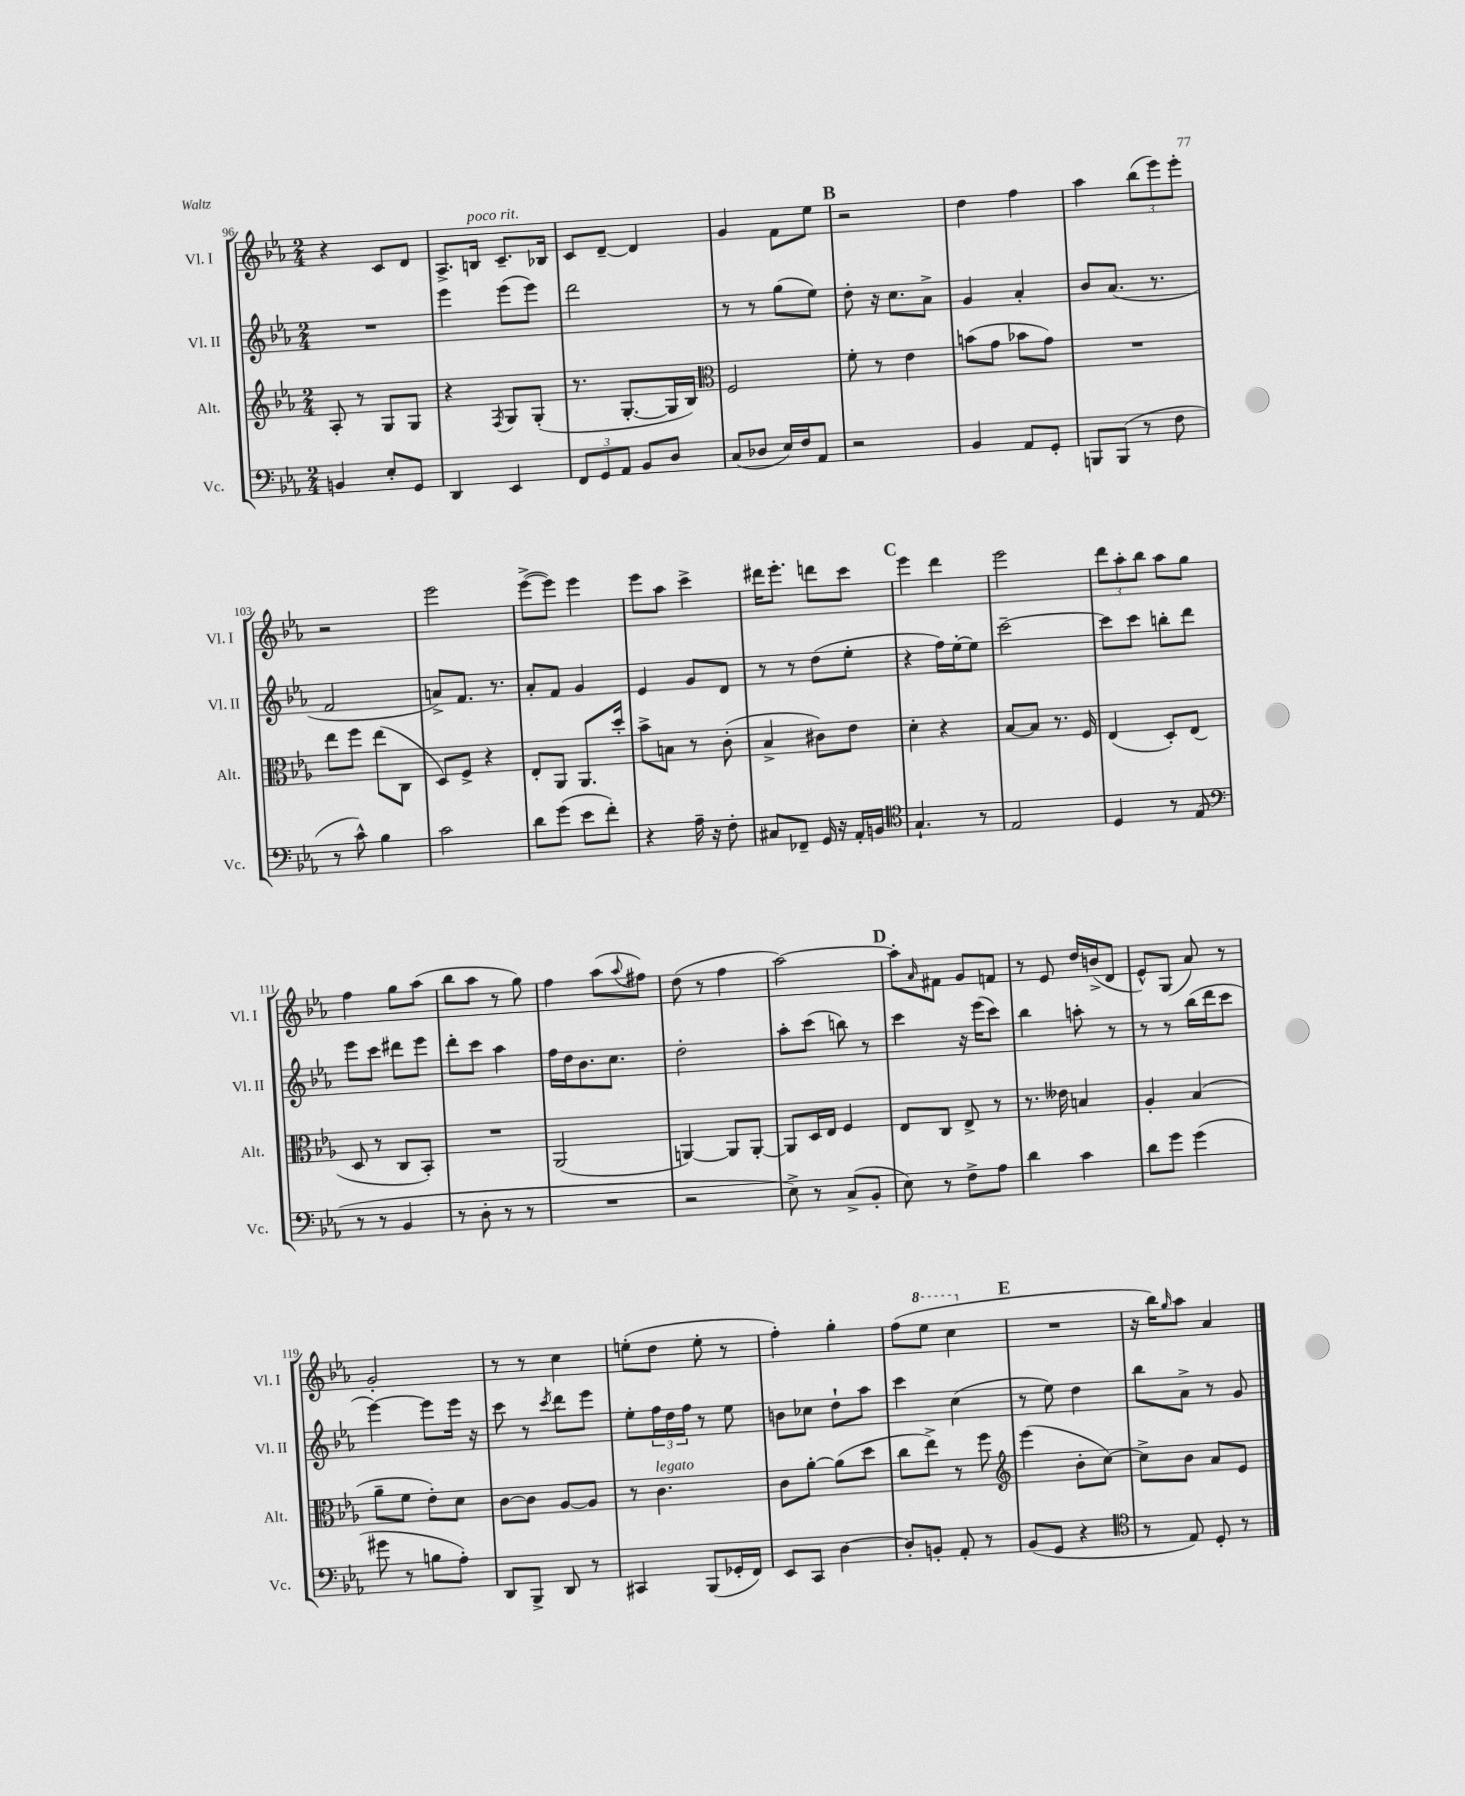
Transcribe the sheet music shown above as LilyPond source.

<<
\new StaffGroup <<
\new Staff = "s0" \with { instrumentName = "Vl. I" shortInstrumentName = "Vl. I" } {
    \clef treble \key ees \major \numericTimeSignature \time 2/4
    r4 c'8 d'8 |
    aes8.-> b16^\markup { \italic "poco rit." } c'8.-- bes16 |
    c'8 d'8~-- d'4 |
    g'4 f'8 ees''8 |
    \mark \markup { \bold "B" } r2 |
    d''4 f''4 |
    aes''4 \tuplet 3/2 { bes''8( ees'''8) ees'''8-. } |
    r2 |
    ees'''2 |
    ees'''8~->( ees'''8) ees'''4 |
    ees'''8 aes''8 c'''4-> |
    dis'''16 ees'''8.-. d'''8 c'''8 |
    \mark \markup { \bold "C" } ees'''4 d'''4 |
    ees'''2 |
    \tuplet 3/2 { d'''8 aes''8-. bes''8 } aes''8 g''8 |
    f''4 g''8 aes''8( |
    bes''8 aes''8 r8 g''8) |
    f''4 aes''8( \appoggiatura { aes''8 } fis''8) |
    d''8( r8 f''4 |
    aes''2~) |
    \mark \markup { \bold "D" } aes''8-. \grace { aes'16 } fis'8 g'8 f'8 |
    r8 ees'8 d''16 b'16->( d'8 |
    ees'8-^) g8( aes'8) r8 |
    g'2-. |
    r8 r8 c''4 |
    e''8-.( d''8 e''8-. r8 |
    f''4-.) g''4-. |
    f''8( \ottava #1 ees'''8 c'''4 \ottava #0 |
    \mark \markup { \bold "E" } R2 |
    r16 bes''16) \grace { g''16 } aes''8 aes'4 \bar "|." |
}
\new Staff = "s1" \with { instrumentName = "Vl. II" shortInstrumentName = "Vl. II" } {
    \clef treble \key ees \major \numericTimeSignature \time 2/4
    R2 |
    ees'''4 ees'''8( ees'''8) |
    d'''2 |
    r8 r8 g''8( ees''8) |
    \mark \markup { \bold "B" } d''8-. r16 c''8. aes'8-> |
    g'4 aes'4-. |
    bes'8 aes'8.( r8. |
    f'2 |
    a'8->) f'8. r8. |
    aes'8-. f'8 g'4 |
    ees'4 g'8 d'8 |
    r8 r8 d''8( ees''8-. |
    \mark \markup { \bold "C" } r4 f''16) ees''16~-. ees''8 |
    c'''2~-- |
    c'''8 c'''8 b''8-. d'''8 |
    ees'''8 c'''8 dis'''8 ees'''8 |
    d'''8-. c'''8 aes''4 |
    f''16 d''16 bes'8. c''8. |
    d''2-. |
    aes''8-. c'''8( b''8) r8 |
    \mark \markup { \bold "D" } c'''4 r16 ees'''16( c'''8) |
    bes''4 a''8-. r8 |
    r8 r8 bes''16( d'''16 c'''8 |
    ees'''4~) ees'''8 ees'''16 r16 |
    c'''8 r8 \acciaccatura { c'''8 } d'''8 ees'''8 |
    ees''8-. \tuplet 3/2 { f''16 d''16 f''16 } r8 ees''8 |
    b'8 ces''8 d''8-! aes''8 |
    c'''4 c''4( |
    \mark \markup { \bold "E" } r8 ees''8) d''4 |
    bes''8 aes'8-> r8 g'8 \bar "|." |
}
\new Staff = "s2" \with { instrumentName = "Alt." shortInstrumentName = "Alt." } {
    \clef treble \key ees \major \numericTimeSignature \time 2/4
    aes8-. r8 g8 g8 |
    r4 \acciaccatura { f8 } g8 g8-.( |
    r8. g8.~-. g16 bes16) |
    \clef alto f2 |
    \mark \markup { \bold "B" } f'8-. r8 ees'4 |
    b'8( g'8 bes'8 g'8) |
    R2 |
    ees''8 f''8 ees''8( c8 |
    d8) f8-> r4 |
    ees8-. aes,8 aes,8. d''16-. |
    bes'8-> b8 r8 c'8-.( |
    bes4-> cis'8) ees'8 |
    \mark \markup { \bold "C" } d'4-. r4 |
    bes8~ bes8 r8. f16 |
    ees4( d8-.) ees8( |
    d8 r8 c8 bes,8-.) |
    R2 |
    aes,2( |
    a,4~) a,8 a,8~-. |
    a,8 d16 ees16 f4 |
    \mark \markup { \bold "D" } ees8 c8 ees8-> r8 |
    r8. eeses'16 b4 |
    aes4-. bes4( |
    aes'8-- f'8 ees'8-.) d'8 |
    c'8~ c'8 aes8~ aes8 |
    r8 c'4.^\markup { \italic "legato" } |
    c'8 aes'8~-. aes'8( d''8 |
    c''8 ees''8->) r8 f''8 |
    \mark \markup { \bold "E" } \clef treble ees'''4( bes'8-. c''8~) |
    c''8-> bes'8 aes'8 ees'8 \bar "|." |
}
\new Staff = "s3" \with { instrumentName = "Vc." shortInstrumentName = "Vc." } {
    \clef bass \key ees \major \numericTimeSignature \time 2/4
    b,4 ees8-. g,8 |
    d,4 ees,4 |
    \tuplet 3/2 { f,8 g,8 aes,8 } bes,8 d8 |
    c8( des8 ees16) f16 aes,8 |
    \mark \markup { \bold "B" } r2 |
    bes,4 aes,8 g,8-. |
    b,,8 b,,8( r8 f8 |
    r8 c'8-^) bes4 |
    c'2 |
    d'8 g'8( ees'8 f'8-.) |
    r4 aes16-- r16 f8-. |
    cis8 fes,8-- g,16 r16 aes,16-. b,16 |
    \mark \markup { \bold "C" } \clef tenor g4.-! r8 |
    ees2 |
    d4 r8 ees8( |
    \clef bass r8 r8 bes,4 |
    r8 d8-. r8 r8 |
    R2 |
    r2 |
    ees8->) r8 c8->( bes,8-. |
    \mark \markup { \bold "D" } ees8) r8 f8-> aes8 |
    d'4 c'4 |
    d'8 g'8 g'4( |
    gis'8 r8 b8 aes8-.) |
    d,8 bes,,8-> d,8 r8 |
    cis,4 bes,,8( ges,16-. f,16) |
    ees,8 c,8 d4~ |
    d8-. b,8-. aes,8-. r8 |
    \mark \markup { \bold "E" } bes,8( g,8 r4 |
    \clef tenor r8 ees8) d8-. r8 \bar "|." |
}
>>
>>
\layout { \context { \Score currentBarNumber = #96 } }
